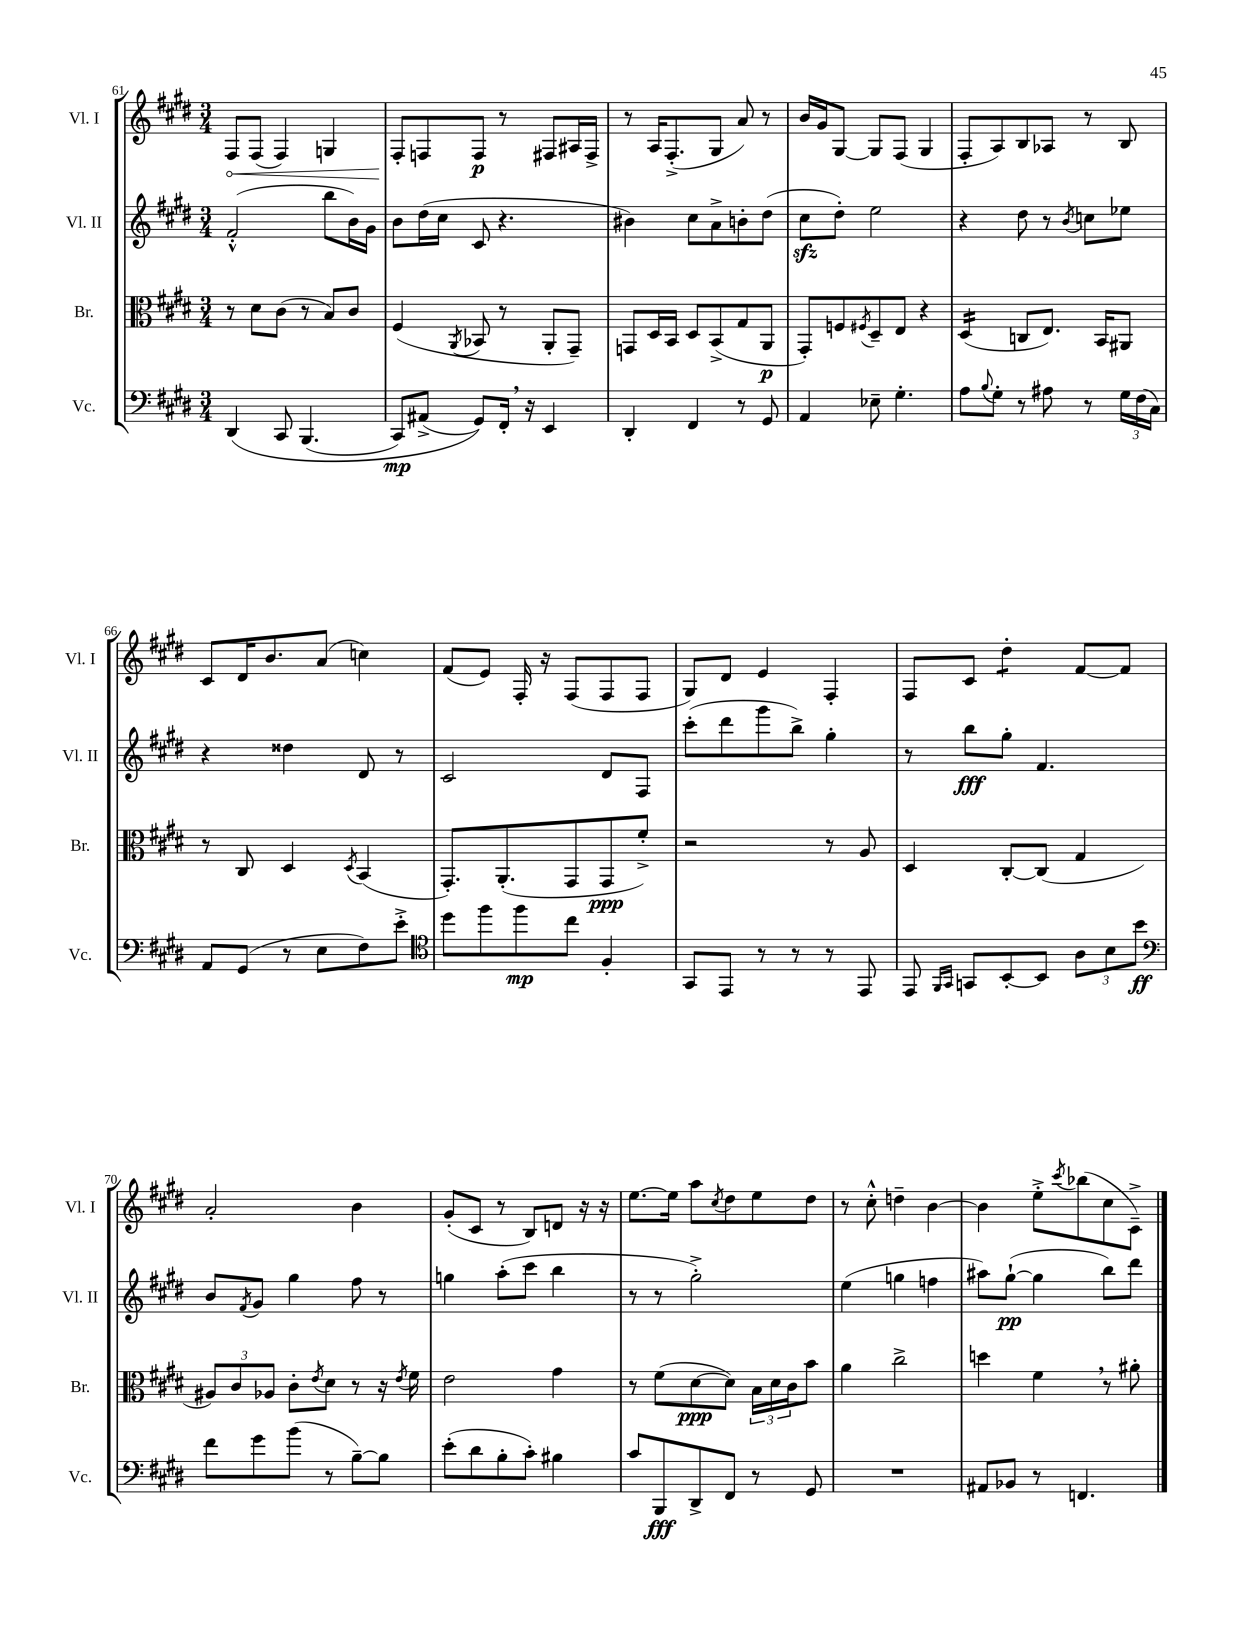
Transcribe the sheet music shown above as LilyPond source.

<<
\new StaffGroup <<
\new Staff = "s0" \with { instrumentName = "Vl. I" shortInstrumentName = "Vl. I" } {
    \clef treble \key e \major \numericTimeSignature \time 3/4
    \once \override Hairpin.circled-tip = ##t fis8\< fis8( fis4) g4 |
    fis8-.\! f8 f8\p r8 fis8 ais16 fis16-> |
    r8 a16 fis8.-.->( gis8 a'8) r8 |
    b'16 gis'16 gis8~ gis8 fis8( gis4 |
    fis8-. a8) b8 aes8 r8 b8 |
    cis'8 dis'16 b'8. a'8( c''4) |
    fis'8( e'8) fis16-. r16 fis8( fis8 fis8 |
    gis8) dis'8 e'4 fis4-. |
    fis8 cis'8 dis''4:8-. fis'8~ fis'8 |
    a'2-. b'4 |
    gis'8-.( cis'8 r8 b8) d'8 r16 r16 |
    e''8.~ e''16 a''8 \acciaccatura { cis''8 } dis''8 e''8 dis''8 |
    r8 cis''8-.-^ d''4-- b'4~ |
    b'4 e''8-.-> \acciaccatura { cis'''8 } bes''8( cis''8 cis'8--->) \bar "|." |
}
\new Staff = "s1" \with { instrumentName = "Vl. II" shortInstrumentName = "Vl. II" } {
    \clef treble \key e \major \numericTimeSignature \time 3/4
    fis'2-.-^( b''8 b'16) gis'16 |
    b'8 dis''16( cis''16 cis'8 r4. |
    bis'4) cis''8 a'8-> b'8-. dis''8( |
    cis''8\sfz dis''8-.) e''2 |
    r4 dis''8 r8 \acciaccatura { b'8 } c''8 ees''8 |
    r4 disis''4 dis'8 r8 |
    cis'2 dis'8 fis8 |
    cis'''8-.( dis'''8 gis'''8 b''8->) gis''4-. |
    r8 b''8\fff gis''8-. fis'4. |
    b'8 \acciaccatura { fis'8 } gis'8 gis''4 fis''8 r8 |
    g''4 a''8-.( cis'''8 b''4 |
    r8 r8 gis''2-.->) |
    e''4( g''4 f''4 |
    ais''8) gis''8~-!\pp( gis''4 b''8) dis'''8 \bar "|." |
}
\new Staff = "s2" \with { instrumentName = "Br." shortInstrumentName = "Br." } {
    \clef alto \key e \major \numericTimeSignature \time 3/4
    r8 dis'8 cis'8( r8 b8) cis'8 |
    fis4( \acciaccatura { a,8 } bes,8 r8 a,8-. gis,8--) |
    g,8 dis16 b,16 dis8 b,8->( gis8 a,8\p |
    gis,8-.) f8 \acciaccatura { fis8 } dis8-- e8 r4 |
    dis4:16( c8 e8.) b,16 ais,8 |
    r8 cis8 dis4 \acciaccatura { dis8 } b,4( |
    gis,8.-.) a,8.-.( gis,8 gis,8\ppp fis'8-.->) |
    r2 r8 a8 |
    dis4 cis8~-. cis8( gis4 |
    \tuplet 3/2 { ais8) cis'8 aes8 } cis'8-. \acciaccatura { e'8 } dis'8 r8 r16 \acciaccatura { e'8 } fis'16 |
    e'2 gis'4 |
    r8 fis'8( dis'8~\ppp dis'8) \tuplet 3/2 { b16 dis'16 cis'16 } b'8 |
    a'4 cis''2-> |
    d''4 fis'4 \breathe r8 ais'8-. \bar "|." |
}
\new Staff = "s3" \with { instrumentName = "Vc." shortInstrumentName = "Vc." } {
    \clef bass \key e \major \numericTimeSignature \time 3/4
    dis,4\( cis,8 b,,4.( |
    cis,8\mp) ais,8->( gis,8)\) fis,16-. \breathe r16 e,4 |
    dis,4-. fis,4 r8 gis,8 |
    a,4 ees8-- gis4.-. |
    a8 \appoggiatura { b8 } gis8-. r8 ais8 r8 \tuplet 3/2 { gis16 fis16( cis16) } |
    a,8 gis,8( r8 e8 fis8) e'8-.-> |
    \clef tenor dis''8 fis''8 fis''8\mp cis''8 fis4-. |
    gis,8 e,8 r8 r8 r8 e,8 |
    e,8 \grace { fis,16 gis,16 } g,8 b,8~-. b,8 \tuplet 3/2 { a8 b8 b'8\ff } |
    \clef bass fis'8 gis'8 b'8( r8 b8~--) b8 |
    e'8-.( dis'8 b8-. cis'8-.) bis4 |
    cis'8 b,,8\fff dis,8-> fis,8 r8 gis,8 |
    R2. |
    ais,8 bes,8 r8 f,4. \bar "|." |
}
>>
>>
\layout { \context { \Score currentBarNumber = #61 } }
